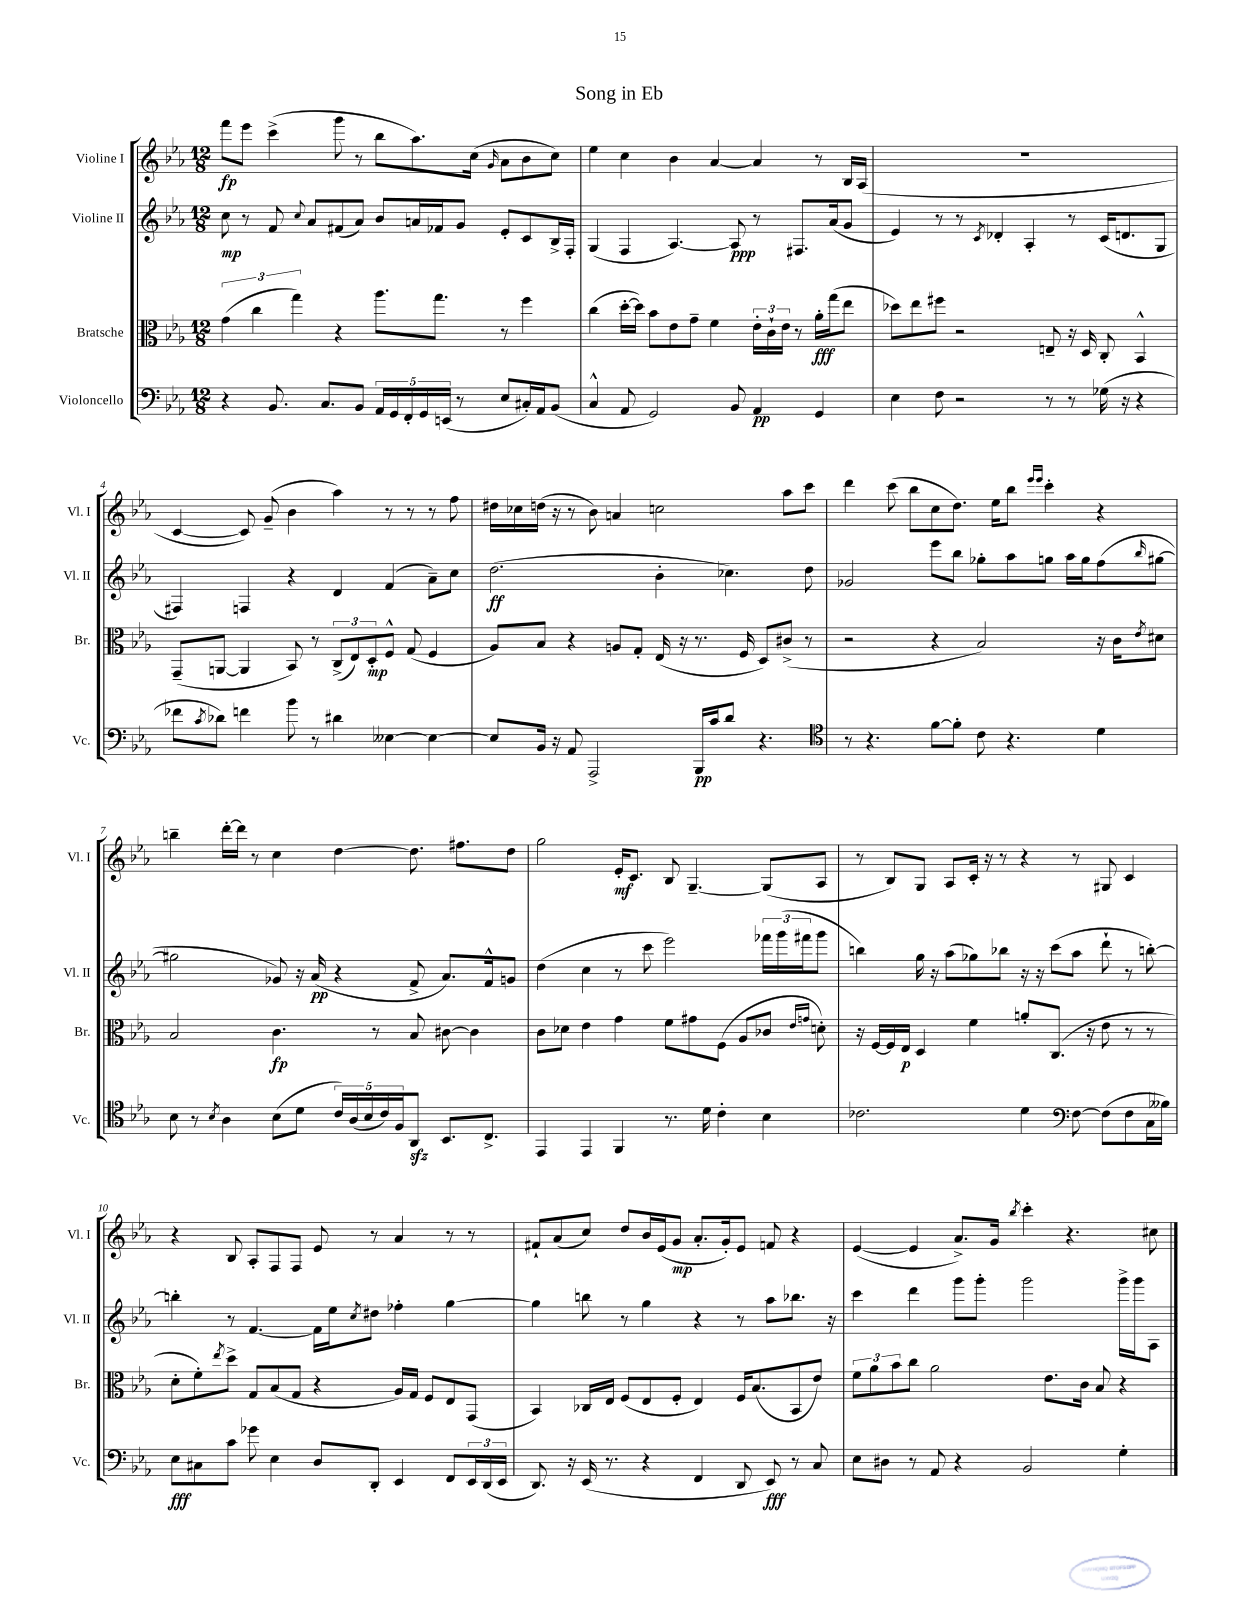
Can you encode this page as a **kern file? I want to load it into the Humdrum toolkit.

**kern	**dynam	**kern	**dynam	**kern	**dynam	**kern	**dynam
*part4	*part4	*part3	*part3	*part2	*part2	*part1	*part1
*staff4	*staff4	*staff3	*staff3	*staff2	*staff2	*staff1	*staff1
*I"Violoncello	*	*I"Bratsche	*	*I"Violine II	*	*I"Violine I	*
*I'Vc.	*	*I'Br.	*	*I'Vl. II	*	*I'Vl. I	*
*clefF4	*	*clefC3	*	*clefG2	*	*clefG2	*
*k[b-e-a-]	*	*k[b-e-a-]	*	*k[b-e-a-]	*	*k[b-e-a-]	*
*M12/8	*	*M12/8	*	*M12/8	*	*M12/8	*
=1	=1	=1	=1	=1	=1	=1	=1
4r	.	(6g\	.	8cc\	mp	8fff\L	fp
.	.	.	.	8r	.	8eee-\J	.
.	.	6cc\	.	.	.	.	.
8.BB-/	.	.	.	8f/	.	(4ccc^\	.
.	.	6gg\)	.	.	.	.	.
.	.	.	.	8qqcc/	.	.	.
.	.	.	.	8a-/L	.	.	.
8.C/L	.	.	.	.	.	.	.
.	.	4r	.	(8f#X/	.	8ggg\	.
8BB-/J	.	.	.	8a-/J)	.	8r	.
20AA-/LL	.	8.aa-\L	.	8b-/L	.	8bb-\L	.
20GG/	.	.	.	.	.	.	.
20FF'/	.	.	.	.	.	.	.
.	.	.	.	16an/L	.	8.aa-\)	.
20GG/	.	.	.	.	.	.	.
.	.	8.gg\J	.	16f-X/J	.	.	.
(20EEn/JJ	.	.	.	.	.	.	.
8r	.	.	.	8g/J	.	.	.
.	.	.	.	.	.	(16cc\Jk	.
.	.	.	.	.	.	16qqg/	.
8E-/L	.	8r	.	8e-'/L	.	8a-\L	.
16C#X'/L)	.	4ff\	.	8c/	.	8b-\	.
16AA-/J	.	.	.	.	.	.	.
(8BB-/J	.	.	.	16B-^/L	.	8cc\J)	.
.	.	.	.	16F'/JJ	.	.	.
=2	=2	=2	=2	=2	=2	=2	=2
4C^^/	.	(4cc\	.	(4G/	.	4ee-\	.
8AA-/	.	[16dd'\LL	.	4F/	.	4cc\	.
.	.	16dd\JJ])	.	.	.	.	.
2GG/)	.	8b-\L	.	.	.	.	.
.	.	8e-\	.	[4.A-/)	.	4b-\	.
.	.	8g~\J	.	.	.	.	.
.	.	4f\	.	.	.	[4a-/	.
8BB-/	.	.	.	8A-/]	ppp	.	.
4AA-/	pp	24e-'\LL	.	8r	.	4a-/]	.
.	.	24c`\	.	.	.	.	.
.	.	24e-\JJ	.	.	.	.	.
.	.	8r	.	8.F#X/L	.	.	.
4GG/	.	16a-'\LL	fff	.	.	8r	.
.	.	(16gg\J	.	(16a-/k	.	.	.
.	.	8ee-\J	.	8g/J	.	16B-/LL	.
.	.	.	.	.	.	(16A-/JJ	.
=3	=3	=3	=3	=3	=3	=3	=3
4E-\	.	8dd-X\L)	.	4e-/)	.	1.r	.
.	.	8ee-\	.	.	.	.	.
8F\	.	8ff#X\J	.	8r	.	.	.
2r	.	2r	.	8r	.	.	.
.	.	.	.	8qc/	.	.	.
.	.	.	.	4d-X'/	.	.	.
.	.	.	.	4A-'/	.	.	.
8r	.	8En~/	.	.	.	.	.
8r	.	16r	.	8r	.	.	.
.	.	16D/	.	.	.	.	.
(16G-X\	.	8C'/	.	(16c/KL	.	.	.
16r	.	.	.	8.dn/	.	.	.
4r	.	4BB-^^/	.	.	.	.	.
.	.	.	.	8G/J	.	.	.
!!LO:LB:g=z
=4	=4	=4	=4	=4	=4	=4	=4
8f-X\L	.	(8GG~/L	.	4F#X/)	.	[4c/	.
8qc/	.	.	.	.	.	.	.
8d-X\J)	.	[8AAn/J	.	.	.	.	.
4fn\	.	4AA/]	.	4Fn/	.	8c/])	.
.	.	.	.	.	.	(8g~/	.
8b-\	.	8BB-/)	.	4r	.	4b-\	.
8r	.	8r	.	.	.	.	.
4d#X\	.	(12C^/L	.	4d/	.	4aa-\)	.
.	.	12E-/)	.	.	.	.	.
.	.	12D'/	mp	.	.	.	.
[4E--X\	.	8F^^/J	.	(4f/	.	8r	.
.	.	(8G/	.	.	.	8r	.
4E--\_	.	4F/	.	8a-~\L)	.	8r	.
.	.	.	.	8cc\J	.	8ff\	.
=5	=5	=5	=5	=5	=5	=5	=5
8E--/L]	.	8A-/L)	.	(2.dd\	ff	16dd#X\LL	.
.	.	.	.	.	.	16cc-X\	.
16BB-/Jk	.	8B-/J	.	.	.	(16ddn\JJ	.
16r	.	.	.	.	.	16r	.
8AA-/	.	4r	.	.	.	8r	.
2AAA-^/	.	.	.	.	.	8b-\)	.
.	.	8An/L	.	.	.	4an/	.
.	.	8G'/J	.	.	.	.	.
.	.	(16E-/	.	4b-'\	.	2ccn\	.
.	.	16r	.	.	.	.	.
16BBB-/LL	pp	8.r	.	.	.	.	.
16c/J	.	.	.	.	.	.	.
8d/J	.	.	.	4.cc-X\)	.	.	.
.	.	16F/	.	.	.	.	.
4.r	.	8D/L)	.	.	.	.	.
.	.	(8c#X^/J	.	.	.	8aa-\L	.
.	.	8r	.	8dd\	.	8ccc\J	.
=6	=6	=6	=6	=6	=6	=6	=6
*clefC4	*	*	*	*	*	*	*
8r	.	2r	.	2g-X/	.	4ddd\	.
4.r	.	.	.	.	.	.	.
.	.	.	.	.	.	(8ccc\	.
.	.	.	.	.	.	8bb-\L	.
[8f\L	.	4r	.	8eee-\L	.	8cc\	.
8f'\J]	.	.	.	8bb-\J	.	8.dd\J)	.
8c\	.	2B-/)	.	8gg-X'\L	.	.	.
.	.	.	.	.	.	16ee-\KL	.
4.r	.	.	.	8aa-\	.	8bb-\J	.
.	.	.	.	.	.	16qqeee-/LL	.
.	.	.	.	.	.	16qqeee-/JJ	.
.	.	.	.	8ggn\J	.	4ccc'\	.
.	.	.	.	16aa-\LL	.	.	.
.	.	.	.	16gg\J	.	.	.
4d\	.	16r	.	(8ff\	.	4r	.
.	.	16c\KL	.	.	.	.	.
.	.	8qe-/	.	16qqbb-/	.	.	.
.	.	8d#X\J	.	[8gg#X\J	.	.	.
!!LO:LB:g=z
=7	=7	=7	=7	=7	=7	=7	=7
8B-\	.	2B-/	.	2gg#X\]	.	4bbn~\	.
8r	.	.	.	.	.	.	.
8qB-/	.	.	.	.	.	.	.
4A-\	.	.	.	.	.	[16ddd'\LL	.
.	.	.	.	.	.	16ddd\JJ]	.
.	.	.	.	.	.	8r	.
(8B-\L	.	4.c\	fp	8g-X/)	.	4cc\	.
8d\J	.	.	.	16r	.	.	.
.	.	.	.	(16a-/	pp	.	.
20c/LL)	.	.	.	4r	.	[4dd\	.
(20A-/	.	.	.	.	.	.	.
20B-/	.	.	.	.	.	.	.
.	.	8r	.	.	.	.	.
20c/)	.	.	.	.	.	.	.
20F/J	.	.	.	.	.	.	.
8AA-zz/J	.	8B-/	.	8f^/	.	8.dd\]	.
8.BB-/L	.	[8c#X\	.	8.a-/L)	.	.	.
.	.	.	.	.	.	8.ff#X\L	.
.	.	4c#\]	.	.	.	.	.
8.C^/J	.	.	.	16f^^/k	.	.	.
.	.	.	.	8gn/J	.	8dd\J	.
=8	=8	=8	=8	=8	=8	=8	=8
4EE-/	.	8c\L	.	(4dd\	.	2gg\	.
.	.	8d-X\J	.	.	.	.	.
4EE-/	.	4e-\	.	4cc\	.	.	.
4FF/	.	4g\	.	8r	.	16e-'/KL	mf
.	.	.	.	.	.	8.c/J	.
.	.	.	.	8ccc\	.	.	.
8.r	.	8f\L	.	2eee-\)	.	8B-/	.
.	.	8g#X\	.	.	.	[4.G~/	.
16d\	.	.	.	.	.	.	.
4c'\	.	(8F\J	.	.	.	.	.
.	.	8A-/L	.	.	.	.	.
4B-\	.	8c-X/J	.	24fff-X\LL	.	(8G/L]	.
.	.	.	.	(24ggg\	.	.	.
.	.	.	.	24fff#X\J	.	.	.
.	.	16qqe-/LL	.	.	.	.	.
.	.	16qqgn/JJ	.	.	.	.	.
.	.	8dn'\)	.	8ggg\J	.	8A-/J	.
=9	=9	=9	=9	=9	=9	=9	=9
2.c-X\	.	16r	.	4bbn\)	.	8r	.
.	.	[16F/LL	.	.	.	.	.
.	.	16F/]	.	.	.	8B-/L)	.
.	.	16E-/JJ	p	.	.	.	.
.	.	4D/	.	16gg\	.	8G/J	.
.	.	.	.	16r	.	.	.
.	.	.	.	(8aa-\L	.	8A-/L	.
.	.	4f\	.	8gg-X\)	.	16c'/Jk	.
.	.	.	.	.	.	16r	.
.	.	.	.	8bb-X\J	.	8r	.
4d\	.	8an'/L	.	16r	.	4r	.
.	.	.	.	16r	.	.	.
.	.	(8.C/J	.	(8ccc\L	.	.	.
*clefF4	*	*	*	*	*	*	*
[8F\	.	.	.	8aa-\J	.	8r	.
.	.	16r	.	.	.	.	.
(8F\L]	.	8e-\	.	8ddd`\	.	8G#X/	.
8F\	.	8r	.	8r	.	4c/	.
16C\L	.	8r	.	[8bbn'\)	.	.	.
16B--X\JJ)	.	.	.	.	.	.	.
!!LO:LB:g=z
=10	=10	=10	=10	=10	=10	=10	=10
8E-\L	fff	8d'\L	.	4bbn'\]	.	4r	.
8C#X\	.	8f'\)	.	.	.	.	.
.	.	8qee-/	.	.	.	.	.
8c\J	.	8dd^\J	.	8r	.	8B-/	.
8g-X\	.	8G/L	.	[4.f/	.	8A-'/L	.
4E-\	.	(8B-/	.	.	.	8F/	.
.	.	8G/J	.	.	.	8F/J	.
8D/L	.	4r	.	16f\LL]	.	8e-/	.
.	.	.	.	16ee-\J	.	.	.
.	.	.	.	8qcc/	.	.	.
8DD'/J	.	.	.	8dd#X\J	.	8r	.
4EE-/	.	16A-/LL)	.	4ff-X'\	.	4a-/	.
.	.	16G/JJ	.	.	.	.	.
.	.	8F/L	.	.	.	.	.
8FF/L	.	8E-/	.	[4gg\	.	8r	.
24EE-/L	.	(8GG/J	.	.	.	8r	.
(24DD/	.	.	.	.	.	.	.
24EE-/JJ	.	.	.	.	.	.	.
=11	=11	=11	=11	=11	=11	=11	=11
8.DD/)	.	4BB-/)	.	4gg\]	.	8f#X`/L	.
.	.	.	.	.	.	(8a-/	.
16r	.	.	.	.	.	.	.
(16EE-/	.	16C-X/LL	.	8bbn\	.	8cc/J)	.
8.r	.	16E-/JJ	.	.	.	.	.
.	.	(8F/L	.	8r	.	8dd/L	.
4r	.	8E-/	.	4gg\	.	16b-/L	.
.	.	.	.	.	.	(16e-/J	.
.	.	8F'/J	.	.	.	8g/J	mp
4FF/	.	4E-/)	.	4r	.	8.a-'/L	.
.	.	.	.	.	.	16g'/k)	.
8DD/	.	16F/KL	.	8r	.	8e-/J	.
.	.	(8.B-/	.	.	.	.	.
8EE-/)	fff	.	.	8aa-\L	.	8fn/	.
8r	.	8BB-/	.	8.bb-X\J	.	4r	.
8C/	.	8e-/J)	.	.	.	.	.
.	.	.	.	16r	.	.	.
=12	=12	=12	=12	=12	=12	=12	=12
8E-\L	.	12f\L	.	4ccc\	.	([4e-/	.
.	.	12a-\	.	.	.	.	.
8D#X\J	.	.	.	.	.	.	.
.	.	12b-\	.	.	.	.	.
8r	.	8cc\J	.	4ddd\	.	4e-/]	.
8AA-/	.	2a-\	.	.	.	.	.
4r	.	.	.	8ggg\L	.	8.a-^/L)	.
.	.	.	.	8ggg'\J	.	.	.
.	.	.	.	.	.	16g/Jk	.
.	.	.	.	.	.	8qbb-/	.
2BB-/	.	.	.	2ggg\	.	4ccc'\	.
.	.	8.e-\L	.	.	.	.	.
.	.	.	.	.	.	4.r	.
.	.	16c\Jk	.	.	.	.	.
.	.	8B-/	.	.	.	.	.
4G'\	.	4r	.	16ggg^\LL	.	.	.
.	.	.	.	16ggg\J	.	.	.
.	.	.	.	8A-\J	.	8cc#X\	.
==	==	==	==	==	==	==	==
*-	*-	*-	*-	*-	*-	*-	*-
